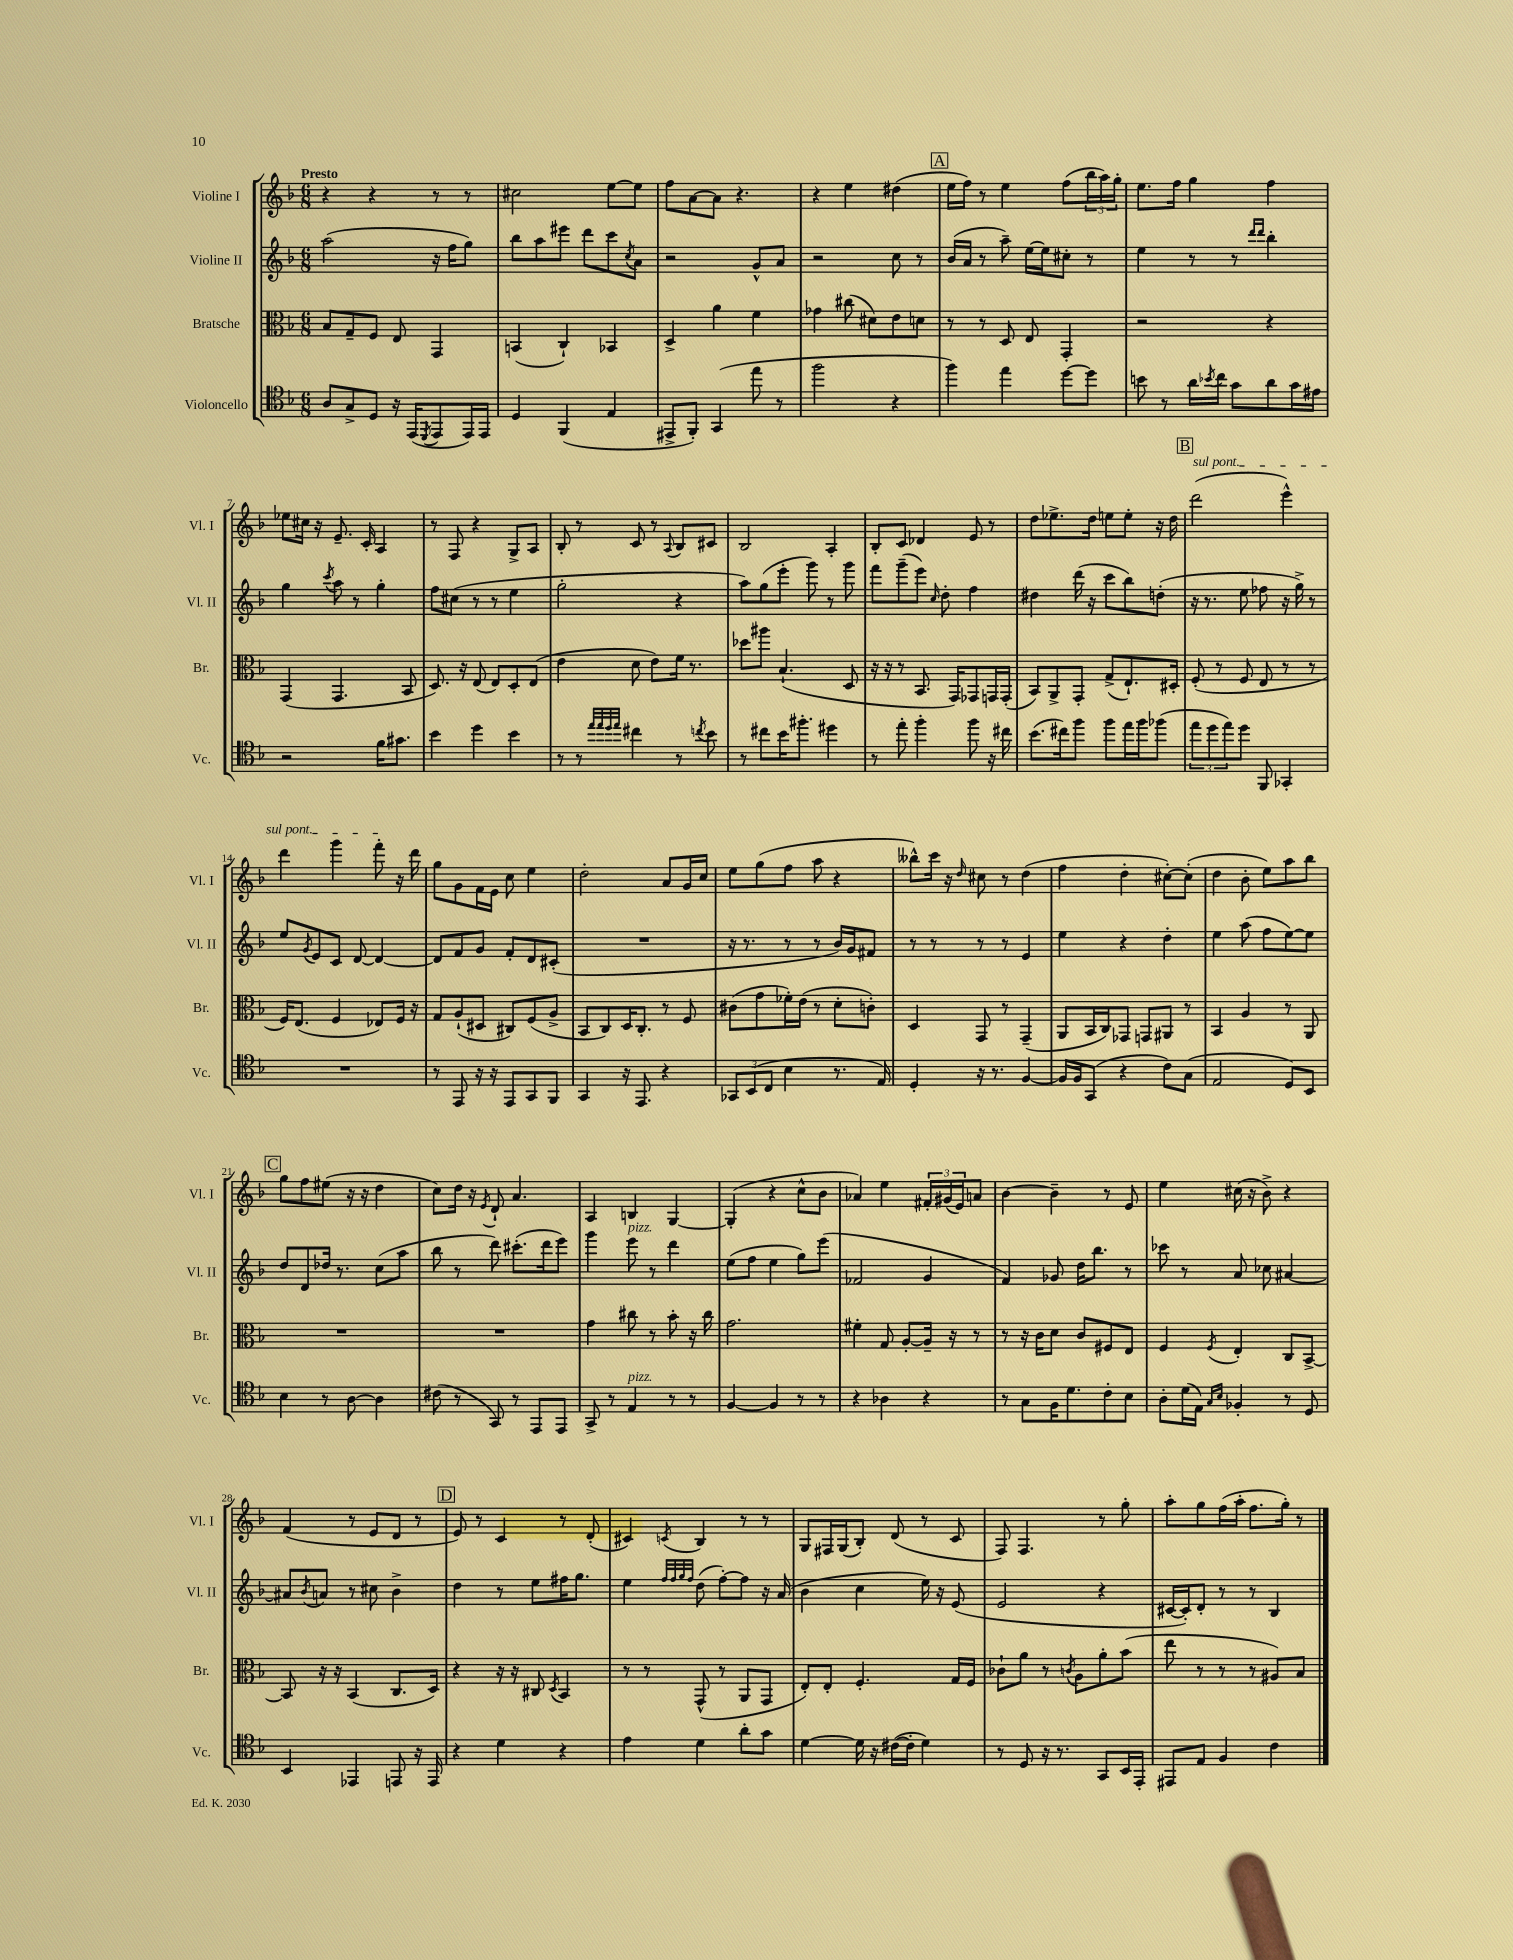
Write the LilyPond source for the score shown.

<<
\new StaffGroup <<
\new Staff = "s0" \with { instrumentName = "Violine I" shortInstrumentName = "Vl. I" } {
    \clef treble \key f \major \numericTimeSignature \time 6/8 \tempo "Presto"
    r4 r4 r8 r8 |
    cis''2 e''8~ e''8 |
    f''8 a'8~ a'8 r4. |
    r4 e''4 dis''4( |
    \mark \markup { \box "A" } e''16 f''16) r8 e''4 f''8( \tuplet 3/2 { bes''16 a''16) g''16-. } |
    e''8. f''16 g''4 f''4 |
    ees''8 cis''16 r16 e'8.-- c'16-. a4 |
    r8 f8 r4 g8-> a8 |
    bes8-. r8 c'8 r8 \appoggiatura { a8 } bes8 cis'8 |
    bes2 a4-. |
    bes8-. c'8 des'4 e'8 r8 |
    d''8 ees''8.-> d''16 e''8 e''8-. r16 d''16 |
    \mark \markup { \box "B" } \once \override TextSpanner.bound-details.left.text = \markup { \italic "sul pont." } d'''2\startTextSpan( e'''4-^) |
    d'''4 g'''4 f'''8-.\stopTextSpan r16 d'''16 |
    g''8 g'8 f'16 e'16 c''8 e''4 |
    d''2-. a'8 g'16 c''16 |
    e''8 g''8( f''8 a''8 r4 |
    beses''8-^) c'''16 r16 \grace { d''16 } cis''8 r8 d''4( |
    f''4 d''4-. cis''8~-.) cis''8-.( |
    d''4 bes'8-. e''8) a''8 bes''8 |
    \mark \markup { \box "C" } g''8 f''8 eis''8( r16 r16 d''4 |
    c''8) d''16 r16 \acciaccatura { e'8 } d'8-! a'4. |
    a4 b4 g4~ |
    g4-.( r4 c''8-^ bes'8 |
    aes'4) e''4 \tuplet 3/2 { fis'16-. gis'16( e'16) } a'8 |
    bes'4~ bes'4-- r8 e'8 |
    e''4 cis''16( r16 bes'8->) r4 |
    f'4( r8 e'8 d'8 r8 |
    \mark \markup { \box "D" } e'8) r8 c'4 r8 d'8-.( |
    cis'4) \acciaccatura { c'8 } bes4 r8 r8 |
    g8 fis16 g16( bes8-.) d'8( r8 c'8 |
    f8) f4. r8 g''8-. |
    a''8-. g''8 f''16( a''16-. f''8. g''16-.) r8 \bar "|." |
}
\new Staff = "s1" \with { instrumentName = "Violine II" shortInstrumentName = "Vl. II" } {
    \clef treble \key f \major \numericTimeSignature \time 6/8
    a''2( r16 f''16 g''8) |
    bes''8 a''8 eis'''8 d'''8 c'''8 \acciaccatura { c''8 } a'8 |
    r2 g'8-^ a'8 |
    r2 c''8 r8 |
    \mark \markup { \box "A" } bes'16( a'16 r8 a''8--) e''16~ e''16 cis''8-. r8 |
    e''4 r8 r8 \grace { d'''16 d'''16 } bes''4-. |
    g''4 \acciaccatura { c'''8 } a''8 r8 g''4-. |
    f''8 cis''8( r8 r8 e''4 |
    g''2-. r4 |
    a''8) g''8( e'''8-. g'''8) r8 g'''8 |
    f'''8 g'''8--( e'''8) \grace { c''16 } d''8-. f''4 |
    dis''4 d'''16( r16 c'''8 bes''8) d''8-.( |
    \mark \markup { \box "B" } r16 r8. e''8 fes''8 r16 g''16->) r8 |
    e''8 \acciaccatura { g'8 } e'8 c'8 d'8~ d'4~ |
    d'8 f'8 g'8 f'8-. d'8 cis'8-.( |
    R2. |
    r16 r8. r8 r8 bes'16) g'16 fis'8 |
    r8 r8 r8 r8 e'4 |
    e''4 r4 d''4-. |
    e''4 a''8( f''8 e''8~) e''8 |
    \mark \markup { \box "C" } d''8 d'8 des''16 r8. c''8( a''8 |
    bes''8 r8 d'''8) cis'''8.-.( d'''16 e'''8) |
    g'''4 e'''8^\markup { \italic "pizz." } r8 d'''4 |
    e''8( f''8 e''4 g''8) e'''8( |
    fes'2 g'4 |
    f'4) ges'8 d''16 bes''8. r8 |
    ces'''8 r8 a'8 ces''8 ais'4~ |
    ais'8 \acciaccatura { bes'8 } a'8 r8 cis''8 bes'4-> |
    \mark \markup { \box "D" } d''4 r8 e''8 fis''16 g''8. |
    e''4 \grace { f''32 f''32 g''32 f''32 } d''8( f''8~-.) f''8 r16 a'16( |
    bes'4 c''4 e''16) r16 e'8( |
    e'2 r4 |
    cis'16~ cis'16-.) d'8-. r8 r8 bes4 \bar "|." |
}
\new Staff = "s2" \with { instrumentName = "Bratsche" shortInstrumentName = "Br." } {
    \clef alto \key f \major \numericTimeSignature \time 6/8
    bes8 g8-- f8 e8 g,4 |
    b,4( c4-!) bes,4 |
    d4-> a'4 f'4 |
    ges'4 cis''8( dis'8) e'8 d'8 |
    \mark \markup { \box "A" } r8 r8 d8 e8 g,4-. |
    r2 r4 |
    g,4( g,4. bes,8 |
    d8.) r16 e8( e8) d8-. e8( |
    e'4 d'8 e'8) f'16 r8. |
    des''8 ais''8 bes4.-!( d8 |
    r16 r16 r8 bes,8. g,16) ges,8 g,16 g,16-.( |
    bes,8) a,8-> g,8-. g8->( e8.-!) dis16-. |
    \mark \markup { \box "B" } f8-.( r8 f8 e8 r8 r8 |
    f16) e8.( f4 ees8) f16 r16 |
    g8 a8-!( dis8 cis8) f8( a8-> |
    bes,8 c8) d16 c8.-. r8 f8 |
    cis'8( g'8 fes'16-.) e'16( r8 d'8-. c'8-.) |
    d4 g,8 r8 g,4--( |
    a,8 bes,16 c16) ges,8 g,8 ais,8 r8 |
    bes,4 a4 r8 a,8 |
    \mark \markup { \box "C" } R2. |
    R2. |
    g'4 cis''8 r8 bes'8-. r16 cis''16 |
    g'2. |
    fis'4-. g8 a8~-. a16-- r16 r8 |
    r8 r16 c'16 d'8 c'8 fis8 e8 |
    f4 \acciaccatura { f8 } e4-. c8 bes,8~-> |
    bes,8 r16 r16 bes,4( c8. d16) |
    \mark \markup { \box "D" } r4 r16 r16 cis8 \acciaccatura { d8 } bes,4 |
    r8 r8 g,8-^( r8 a,8 g,8 |
    e8-.) e8-. f4.-. g16 f16 |
    ces'8-! a'8 r8 \acciaccatura { c'8 } a8 a'8-. bes'8( |
    e''8 r8 r8 r8 ais8) bes8 \bar "|." |
}
\new Staff = "s3" \with { instrumentName = "Violoncello" shortInstrumentName = "Vc." } {
    \clef tenor \key f \major \numericTimeSignature \time 6/8
    a8 g8-> d8 r16 e,16( \acciaccatura { d,8 } e,8 e,16) e,16 |
    d4 f,4( e4 |
    eis,8-> f,8-.) g,4( e''8 r8 |
    f''2 r4 |
    \mark \markup { \box "A" } f''4) e''4 d''8~ d''8 |
    b'8 r8 a'16 \acciaccatura { bes'8 } c''16 g'8 a'8 g'16 eis'16 |
    r2 f'16 gis'8. |
    bes'4 d''4 bes'4 |
    r8 r8 \grace { e''32 e''32 d''32 e''32 } cis''4 r8 \acciaccatura { c''8 } bes'8 |
    r8 cis''8 bes'16 fis''8.-. dis''4 |
    r8 e''8-. f''4-. f''8 r16 cis''16 |
    bes'8.( cis''16) f''8 f''8 e''16 f''16 fes''8( |
    \mark \markup { \box "B" } \tuplet 3/2 { e''8 d''8 e''8) } d''8 f,8 ges,4-. |
    R2. |
    r8 e,8 r16 r16 e,8 g,8 f,8 |
    g,4 r16 e,8. r4 |
    \tuplet 3/2 { ges,8 bes,8( c8 } bes4 r8. e16) |
    d4-. r16 r8. f4~ |
    f16 f16 g,8( r4 c'8) g8( |
    e2 d8) bes,8 |
    \mark \markup { \box "C" } bes4 r8 a8~ a4 |
    cis'8( r8 g,8) r8 e,8 e,8 |
    g,8-> r8 e4^\markup { \italic "pizz." } r8 r8 |
    f4~ f4 r8 r8 |
    r4 aes4 r4 |
    r8 g8 f16 d'8. c'8-. bes8 |
    a8-. d'16( e16) \grace { g16 bes16 } fes4-. r8 d8 |
    bes,4 ees,4 e,8 r16 e,16 |
    \mark \markup { \box "D" } r4 d'4 r4 |
    e'4 d'4 a'8-. g'8 |
    d'4~ d'16 r16 cis'16~( cis'16-. d'4) |
    r8 d8 r16 r8. g,8 bes,16 e,16-. |
    eis,8 e8 f4 c'4 \bar "|." |
}
>>
>>
